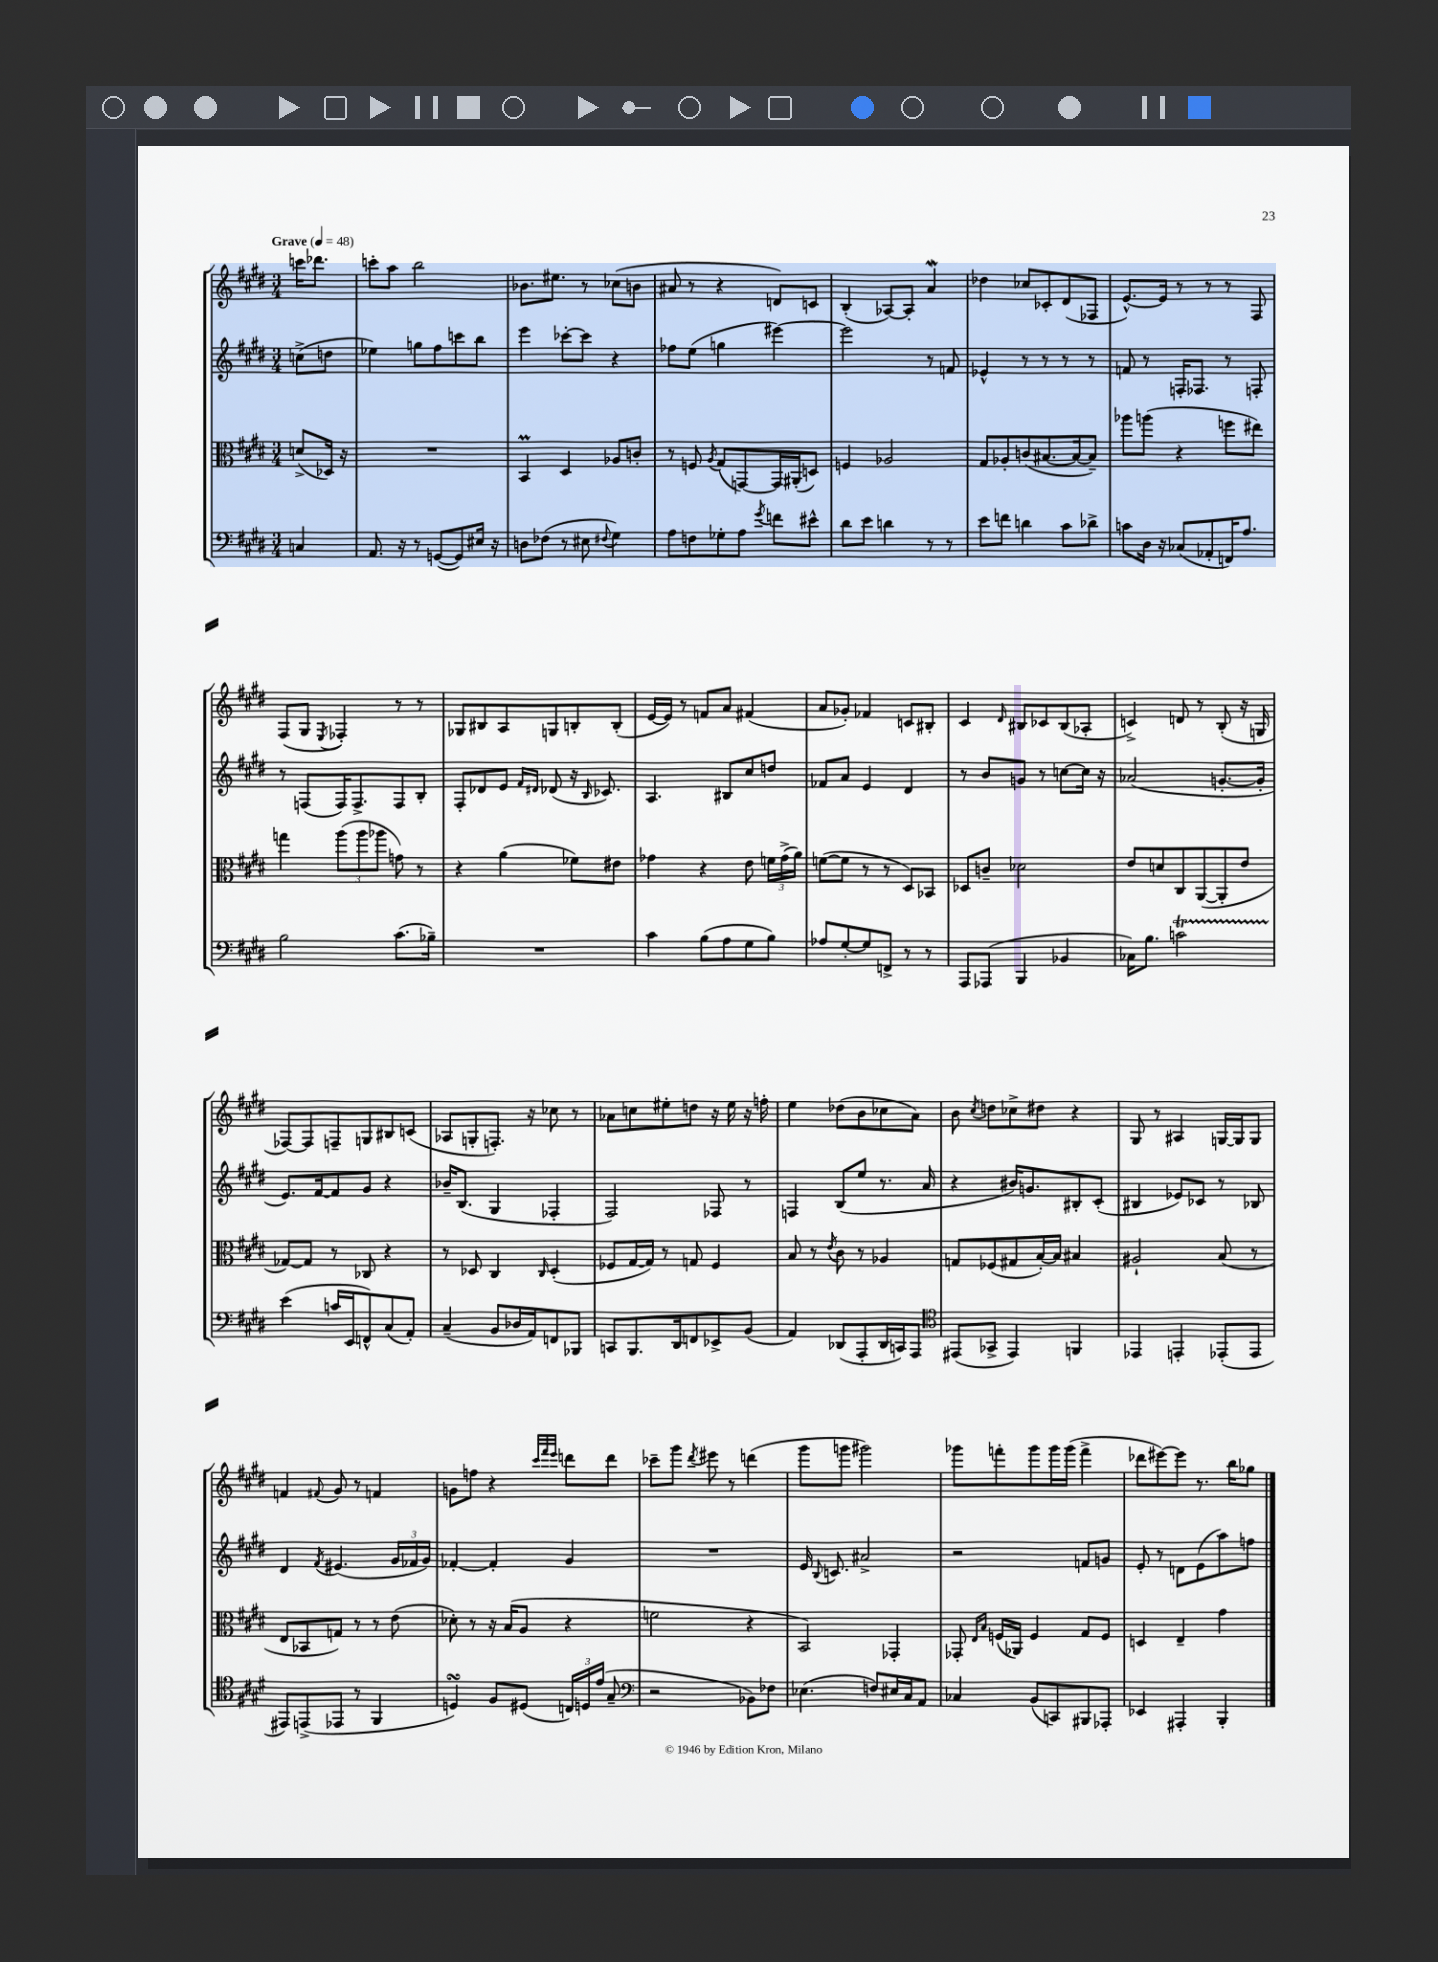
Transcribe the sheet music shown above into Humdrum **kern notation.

**kern	**kern	**kern	**kern
*part4	*part3	*part2	*part1
*staff4	*staff3	*staff2	*staff1
*clefF4	*clefC3	*clefG2	*clefG2
*k[f#c#g#d#]	*k[f#c#g#d#]	*k[f#c#g#d#]	*k[f#c#g#d#]
*M3/4	*M3/4	*M3/4	*M3/4
*MM48	*MM48	*MM48	*MM48
=	=	=	=
!	!	!	!LO:TX:a:B:t=Grave
4Cn/	(8dn^/L	(8ccn^\L	16cccn\KL
.	.	.	8.ddd-X\J
.	16D-X/Jk)	8ddn\J	.
.	16r	.	.
=1	=1	=1	=1
8.AA/	2.r	4ee-X\)	8cccn'\L
.	.	.	8aa\J
16r	.	.	.
8r	.	8ggn\L	2bb\
([8GGn/L	.	8ff#\	.
8GG/])	.	8cccn\	.
16E#X/Jk	.	8bb\J	.
16r	.	.	.
=2	=2	=2	=2
8Dn\L	4BBM/	4eee\	8.b-X\L
(8F-X\J	.	.	.
.	.	.	8.ee#X\J
8r	4D#/	[8ccc-X'\L	.
8E#X\	.	8ccc-\J]	8r
8qqF#X/	.	.	.
4G#\)	8A-X/L	4r	(8cc-X\L
.	8cn'/J	.	8bn\J
=3	=3	=3	=3
8A\L	8r	8ff-X\L	8a#X/
8Fn\	8Fn/	(8ee\J	8r
.	8qA/	.	.
8G-X'\	(8G#/L	4ggn\	4r
8A\J	[8GGn/)	.	.
8qg#/	.	.	.
8fn\L	16GG/L]	[4eee#X\)	8dn/L)
.	(16AA#X'/J	.	.
8e#X^^\J	8Dn/J)	.	8cn/J
=4	=4	=4	=4
8d#\L	4Fn/	2eee#\]	(4B'/
8e\J	.	.	.
4dn\	2A-X/	.	[8A-X/L)
.	.	.	8A-'/J]
8r	.	8r	4aw/
8r	.	8fn/	.
=5	=5	=5	=5
8e\L	8G#/L	4e-X^^/	4dd-X\
8fn\J	8A-X'/	.	.
4dn\	(8cn/	8r	8cc-X/L
.	[8.B#X/	8r	8c-X'/
8c#\L	.	8r	(8d#/
.	16B#/k_	.	.
8d-X^\J	8B#~/J])	8r	8F-X/J
=6	=6	=6	=6
8cn\L	8aa-X\L	8fn/	[8.e^^/L)
16D#\Jk	(8aan\J	8r	.
16r	.	.	16e/Jk]
(8C-X/L	4r	16Fn'/KL	8r
.	.	8.F-X/J	.
8AA-X'/	.	.	8r
16FFn/K)	8ffn\L	8r	8r
8.A/J	.	.	.
.	8ee#X\J)	8Fn'/	8F#/
!!LO:LB:g=z
=7	=7	=7	=7
2B\	4ggn\	8r	(8F#/L
.	.	(8Fn/L	8G#/J
.	.	.	8qE/
.	(12aa\L	16F/K)	4F-X'/)
.	.	8.F^/	.
.	12aa\	.	.
.	12aa-X\J	.	.
(8.c#\L	8gn\)	8F/	8r
.	8r	8B'/J	8r
16B-X~\Jk)	.	.	.
=8	=8	=8	=8
2.r	4r	8F#'/L	8G-X/L
.	.	8d-X/	8B#X/
.	(4a\	8e/J	8A/
.	.	16qqf#/LL	.
.	.	16qqd#X/JJ	.
.	.	(8d-X/	8Gn/
.	8f-X\L)	16r	8Bn'/
.	.	16qqB/	.
.	.	8.c-X/)	.
.	8e#X\J	.	(8B'/J
=9	=9	=9	=9
4c#\	4g-X\	4.A/	[16e/LL
.	.	.	16e/JJ])
.	.	.	8r
(8B\L	4r	.	8fn/L
8A\	.	8B#X/L	8a/J
8G#\	8e\	8cc#/	(4f#X/
8B\J)	24fn\LL	8ddn/J	.
.	(24g-^\	.	.
.	24a\JJ)	.	.
=10	=10	=10	=10
8A-X/L	([8fn\L	8f-X/L	8a/L
[8G#'/	8f\J]	8a/J	8g-X'/J)
8G#/]	8r	4e/	4f-X/
8FFn^/J	8r	.	.
8r	8D#/L)	4d#/	8cn/L
8r	8BB-X/J	.	8B#X'/J
=11	=11	=11	=11
8AAA/L	8D-X/L	8r	4c#/
(8AAA-X/J	8cn~/J	8b/L	.
.	.	.	16qqd#/
4BBB/	2d-X\	8gn/J	8B#X/L
.	.	8r	8c-X/
4BB-X/	.	[8ccn\L	(8B#/
.	.	16cc\Jk]	8A-X'/J
.	.	16r	.
=12	=12	=12	=12
16C-X\KL)	8e/L	(2a-X/	4cn^/)
8.B\J	.	.	.
.	8dn/	.	.
2cnT\	8C#/	.	8dn/
.	([8AA/	.	8r
.	8AA'/]	[8.gn'/L	(8B'/
.	8e/J	.	16r
.	.	16g'/Jk]	16Gn/
!!LO:LB:g=z
=13	=13	=13	=13
(4e\	[8G-X/L)	8.e/L)	[8F-X/L)
.	8G-/J]	.	8F-/]
.	.	[16f#/k	.
16cn/LL	8r	8f#/]	8Fn~/
16EE/J	.	.	.
8FFn^^/)	8C-X/	8g#/J	8Gn/
(8C#/	4r	4r	8B#X/
8AA'/J)	.	.	(8cn/J
=14	=14	=14	=14
(4C#~/	8r	16b-X~/KL	8A-X/L
.	.	(8.B/J	.
.	8D-X/	.	8Gn'/
8BB/L	4C#/	4G#/	8.Fn'/J)
16D-X/L	.	.	.
16AA/J)	.	.	16r
.	16qqC#/	.	.
8FFn/	(4D-'/	4F-X'/	8cc-X\
8BBB-X/J	.	.	8r
=15	=15	=15	=15
8CCn/L	8F-X/L	2F#/)	8a-X\L
8.BBB/	[16G#/L	.	8ccn\
.	16G#/JJ])	.	.
.	8r	.	8ee#X'\
16DD#/k	.	.	.
8FFn/	8Gn/	.	8ddn\J
8EE-X^/	4F-/	8F-X/	16r
.	.	.	16ee#\
(8BB/J	.	8r	16r
.	.	.	16ffn'\
=16	=16	=16	=16
4AA/)	8B/	4Fn/	4ee\
.	8r	.	.
.	8qe/	.	.
(8DD-X/L	8c#\	(8B/L	(8dd-X\L
8AAA'/	8r	8ee/J	8b\
16DD-/L	4A-X/	8.r	8cc-X\
16CCn/J)	.	.	.
8AAA/J	.	.	8a\J)
.	.	16a/	.
=17	=17	=17	=17
*clefC4	*	*	*
(8EE#X/L	8Gn/L	4r	8b\
.	.	.	8qcc#/
8GG-X^/J	(8F-X/	.	8ddn\L
4EE#/)	8G#X/	16b#X/KL)	8cc-X^\
.	.	8.gn/	.
.	[16B'/L)	.	8dd#X\J
.	16B/JJ]	.	.
4FFn/	4B#X/	8B#X'/	4r
.	.	(8c#'/J	.
=18	=18	=18	=18
4EE-X/	2A#X`/	4B#X/	8G#/
.	.	.	8r
4EEn'/	.	8e-X/L)	4A#X/
.	.	8c-X/J	.
(8EE-X'/L	(8B/	8r	[16Gn/LL
.	.	.	16G/J]
8EE-/J	8r	8B-X/	8G/J
!!LO:LB:g=z
=19	=19	=19	=19
8EE#X/L)	8E/L	4d#/	4fn/
(8EEn^/	8BB-X/	.	.
.	.	8qf#/	8qqf#X/
8EE-X/J	8Gn/J)	(4.e#X/	8g#/
8r	8r	.	8r
4FF#/	8r	.	4fn/
.	(8e\	24g#/LL	.
.	.	24f-X/	.
.	.	24g#/JJ)	.
=20	=20	=20	=20
4DnsSSs/)	8d-X'\)	[4f-X'/	8gn\L
.	8r	.	8ffn\J
8F#/L	16r	4f-'/]	4r
.	(16B/KL	.	.
(8D#X/J	8A/J	.	.
.	.	.	32qqccc#/LLL
.	.	.	32qqfff#/
.	.	.	32qqeee/JJJ
24Cn/LL)	4r	4g#/	8dddn\L
24Dn/	.	.	.
(24e/JJ	.	.	.
8G#~/	.	.	8ddd\J
=21	=21	=21	=21
*clefF4	*	*	*
2r	2fn\	2.r	8ccc-X~\L
.	.	.	8ggg#\J
.	.	.	8qddd#/
.	.	.	8eee#X\
.	.	.	8r
8BB-X\L)	4r	.	(4dddn\
8F-X\J	.	.	.
=22	=22	=22	=22
(4.E-X\	2BB/)	16e/	8ggg#\L
.	.	8qqB/	.
.	.	8.cn/	.
.	.	.	8gggn\J
.	.	2a#X^/	2ggg#X\)
8Fn/L)	.	.	.
16E#X/L	4GG-X'/	.	.
16C#/J	.	.	.
8AA/J	.	.	.
=23	=23	=23	=23
4C-X/	8GG-X'/	2r	8ggg-X\L
.	16qqE/LL	.	.
.	16qqB/JJ	.	.
.	(16Fn/LL	.	8fffn'\
.	16AA-X/JJ)	.	.
(8BB/L	4F/	.	8ggg-\
8CCn/)	.	.	16ggg-\L
.	.	.	(16ggg-\JJ
8BBB#X/	8G#/L	8fn/L	4fff^\
8AAA-X'/J	8F/J	8gn/J	.
=24	=24	=24	=24
4EE-X/	4Dn/	8e'/	8ddd-X\L
.	.	8r	[8eee#X\)
4AAA#X'/	4E~/	8dn\L	8eee#\J]
.	.	(8e\	8.r
4BBB'/	4g#\	8aa\)	.
.	.	.	16bb\KL
.	.	8ffn\J	8gg-X\J
==	==	==	==
*-	*-	*-	*-
